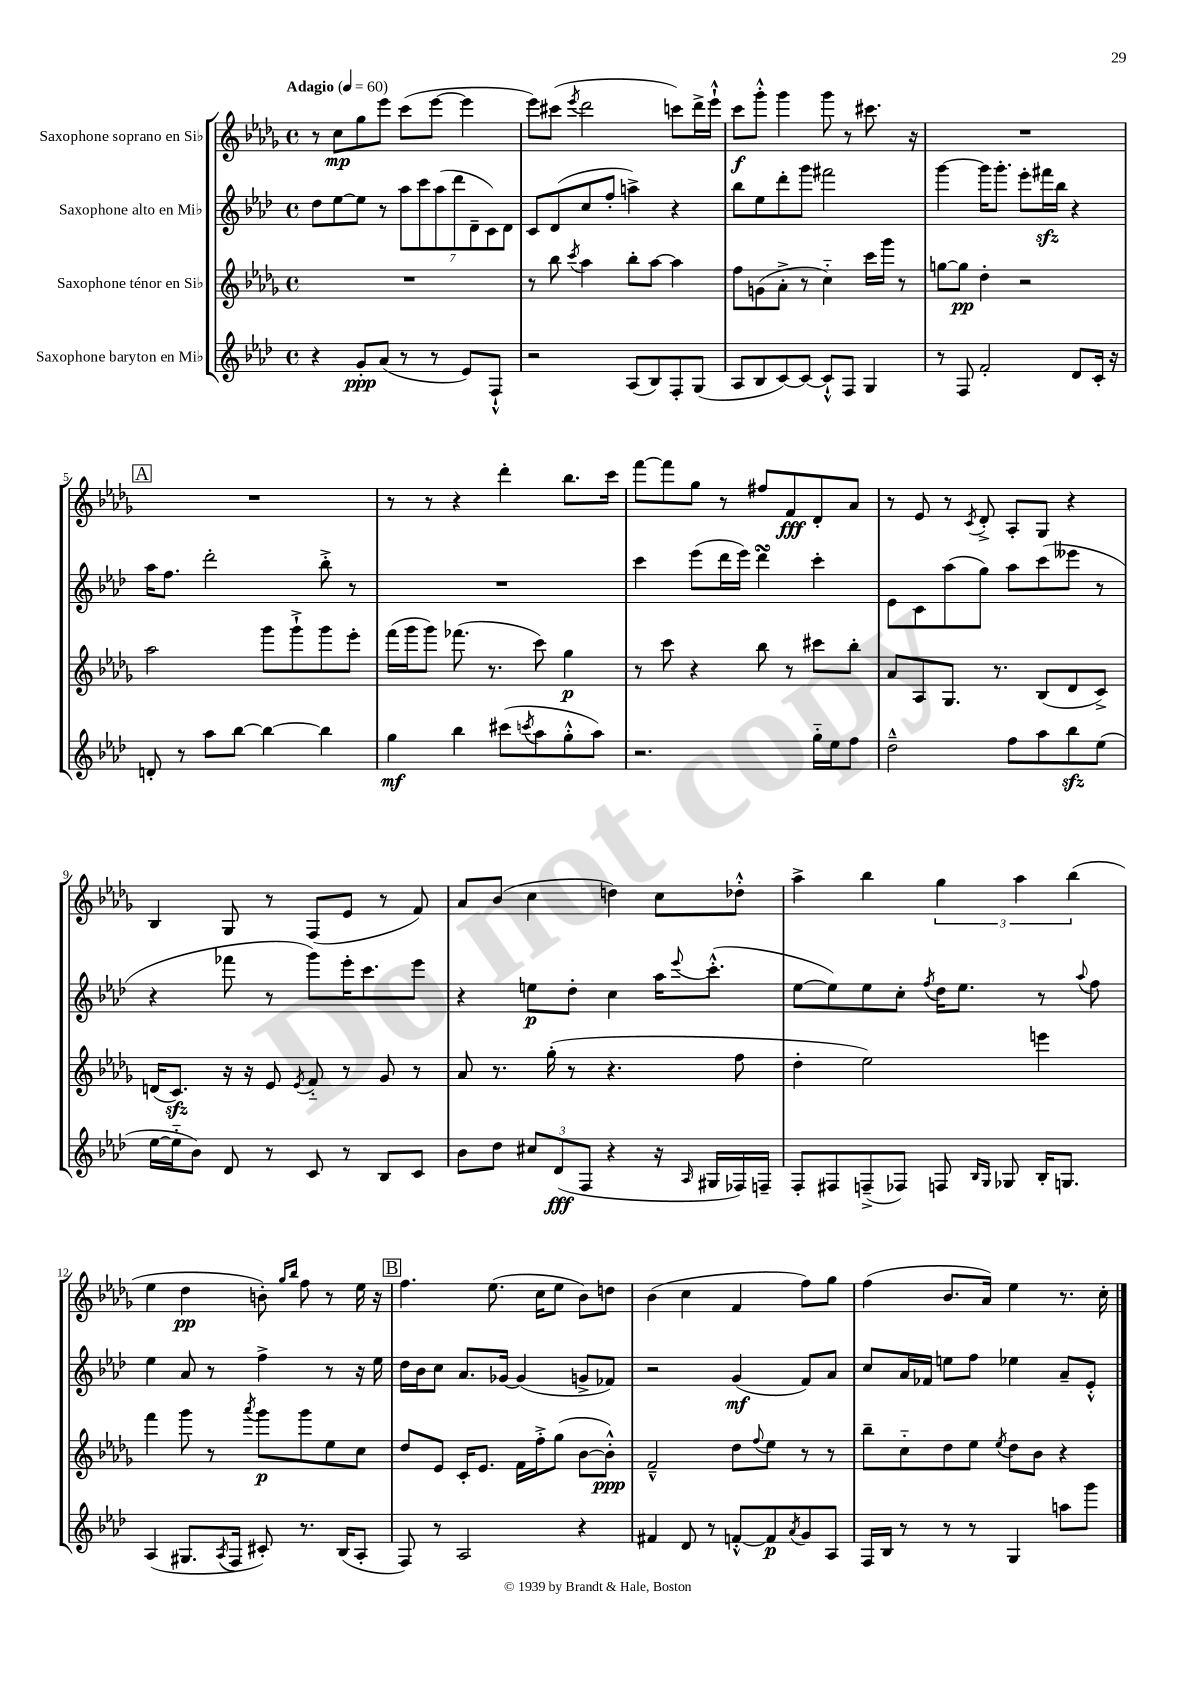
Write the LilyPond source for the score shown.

<<
\new StaffGroup <<
\new Staff = "s0" \with { instrumentName = "Saxophone soprano en Sib" } {
    \clef treble \key des \major \defaultTimeSignature \time 4/4 \tempo "Adagio" 4 = 60
    r8 c''8\mp ges''8 ees'''8 c'''8( ees'''8~ ees'''4 |
    ees'''8) cis'''8( \acciaccatura { ees'''8 } des'''2 c'''8) des'''16-> ees'''16-!-^ |
    c'''8\f ges'''8-.-^ ges'''4 ges'''8 r8 cis'''8. r16 |
    R1 |
    \mark \markup { \box "A" } R1 |
    r8 r8 r4 des'''4-. bes''8. c'''16 |
    f'''8~ f'''8 ges''8 r8 fis''8 f'8\fff des'8-. aes'8 |
    r8 ees'8 r8 \acciaccatura { c'8 } des'8-.-> aes8-. ges8 r4 |
    bes4 ges8 r8 f8( ees'8 r8 f'8) |
    aes'8 bes'8( c''4 d''4) c''8 des''8-.-^ |
    aes''4-> bes''4 \tuplet 3/2 { ges''4 aes''4 bes''4( } |
    ees''4 des''4\pp b'8-.) \grace { ges''16 bes''16 } f''8 r8 ees''16 r16 |
    \mark \markup { \box "B" } f''4. ees''8.( c''16 ees''8 bes'8) d''8 |
    bes'4( c''4 f'4 f''8) ges''8 |
    f''4( bes'8. aes'16) ees''4 r8. c''16-. \bar "|." |
}
\new Staff = "s1" \with { instrumentName = "Saxophone alto en Mib" } {
    \clef treble \key aes \major \defaultTimeSignature \time 4/4
    des''8 ees''8~ ees''8 r8 \tuplet 7/4 { aes''8 c'''8 aes''8( des'''8 des'8-- c'8) des'8 } |
    c'8 des'8( c''8 f''8-. a''4->) r4 |
    bes''8 ees''8 des'''8-. g'''8 fis'''2 |
    g'''4~ g'''16 g'''8.-. ees'''8-. fis'''16\sfz bes''16 r4 |
    \mark \markup { \box "A" } aes''16 f''8. des'''2-. bes''8-.-> r8 |
    R1 |
    c'''4 ees'''8( des'''16 ees'''16) des'''4\turn c'''4-. |
    ees'8 c'8 aes''8( g''8) aes''8 c'''8( eeses'''8 r8 |
    r4 fes'''8 r8 g'''8) ees'''16-. c'''8. ees'''8 |
    r4 e''8\p des''8-. c''4 aes''16 \appoggiatura { ees'''8 } c'''8.-.-^( |
    ees''8~ ees''8) ees''8 c''8-. \acciaccatura { f''8 } des''16 ees''8. r8 \appoggiatura { aes''8 } f''8 |
    ees''4 aes'8 r8 f''4-> r8 r16 ees''16 |
    \mark \markup { \box "B" } des''16 bes'16 c''8 aes'8. ges'16~ ges'4( g'8-> fes'8) |
    r2 g'4\mf( f'8) aes'8 |
    c''8 aes'16 fes'16 e''8 f''8 ees''4 aes'8-- ees'8-.-^ \bar "|." |
}
\new Staff = "s2" \with { instrumentName = "Saxophone ténor en Sib" } {
    \clef treble \key des \major \defaultTimeSignature \time 4/4
    R1 |
    r8 bes''8 \acciaccatura { c'''8 } aes''4 bes''8-. aes''8~ aes''4 |
    f''8 g'8( aes'8-.-> r8 c''4-_) c'''16 ges'''16 r8 |
    g''8~ g''8\pp des''4-. r2 |
    \mark \markup { \box "A" } aes''2 ges'''8 ges'''8-!-> ges'''8 ees'''8-. |
    f'''16( ges'''16 ges'''8) fes'''8.( r8. c'''8) ges''4\p |
    r8 c'''8 r4 bes''8 r8 cis'''8 bes''8-. |
    aes'8 aes8 ges8. r8. bes8( des'8 c'8->) |
    d'16( c'8.\sfz) r16 r16 ees'8 \acciaccatura { ees'8 } f'8-_ r8 ges'8 r8 |
    aes'8 r8. ges''16-.( r8 r4. f''8 |
    des''4-. ees''2) e'''4 |
    f'''4 ges'''8 r8 \acciaccatura { aes'''8 } ges'''8\p ges'''8 ees''8 c''8 |
    \mark \markup { \box "B" } des''8 ees'8 c'16-. ees'8. f'16 f''16-.-> ges''8( bes'8~ bes'8-.-^\ppp) |
    f'2---^ des''8 \appoggiatura { f''8 } ees''8 r8 r8 |
    bes''8-- c''8-_ des''8 ees''8 \acciaccatura { ees''8 } des''8 bes'8 r4 \bar "|." |
}
\new Staff = "s3" \with { instrumentName = "Saxophone baryton en Mib" } {
    \clef treble \key aes \major \defaultTimeSignature \time 4/4
    r4 g'8-.\ppp aes'8( r8 r8 ees'8) f8-!-^ |
    r2 aes8( bes8) f8-. g8( |
    aes8 bes8 c'8~) c'8~ c'8-!-^ f8 g4 |
    r8 f8 f'2-. des'8 c'16-. r16 |
    \mark \markup { \box "A" } d'8-. r8 aes''8 bes''8~ bes''4~ bes''4 |
    g''4\mf bes''4 cis'''8( \acciaccatura { c'''8 } aes''8 g''8-.-^ aes''8) |
    r2. g''16-_ ees''16 f''8 |
    des''2---^ f''8 aes''8 bes''8\sfz ees''8( |
    ees''16~ ees''16-_ bes'8) des'8 r8 c'8 r8 bes8 c'8 |
    bes'8 des''8 \tuplet 3/2 { cis''8 des'8\fff( f8 } r4 r16 \grace { aes16 } gis16 fes16) f16-- |
    f8-. fis8 f8--->( fes8) f8 \grace { bes16 g16 } ges8 bes16-. g8. |
    aes4( gis8. \acciaccatura { aes8 } f16 cis'8-.) r8. bes16( aes8-. |
    \mark \markup { \box "B" } f8) r8 aes2 r4 |
    fis'4 des'8 r8 f'8~-.-^ f'8\p \acciaccatura { aes'8 } g'8 aes8 |
    f16 bes16 r8 r8 r8 g4 a''8 g'''8 \bar "|." |
}
>>
>>
